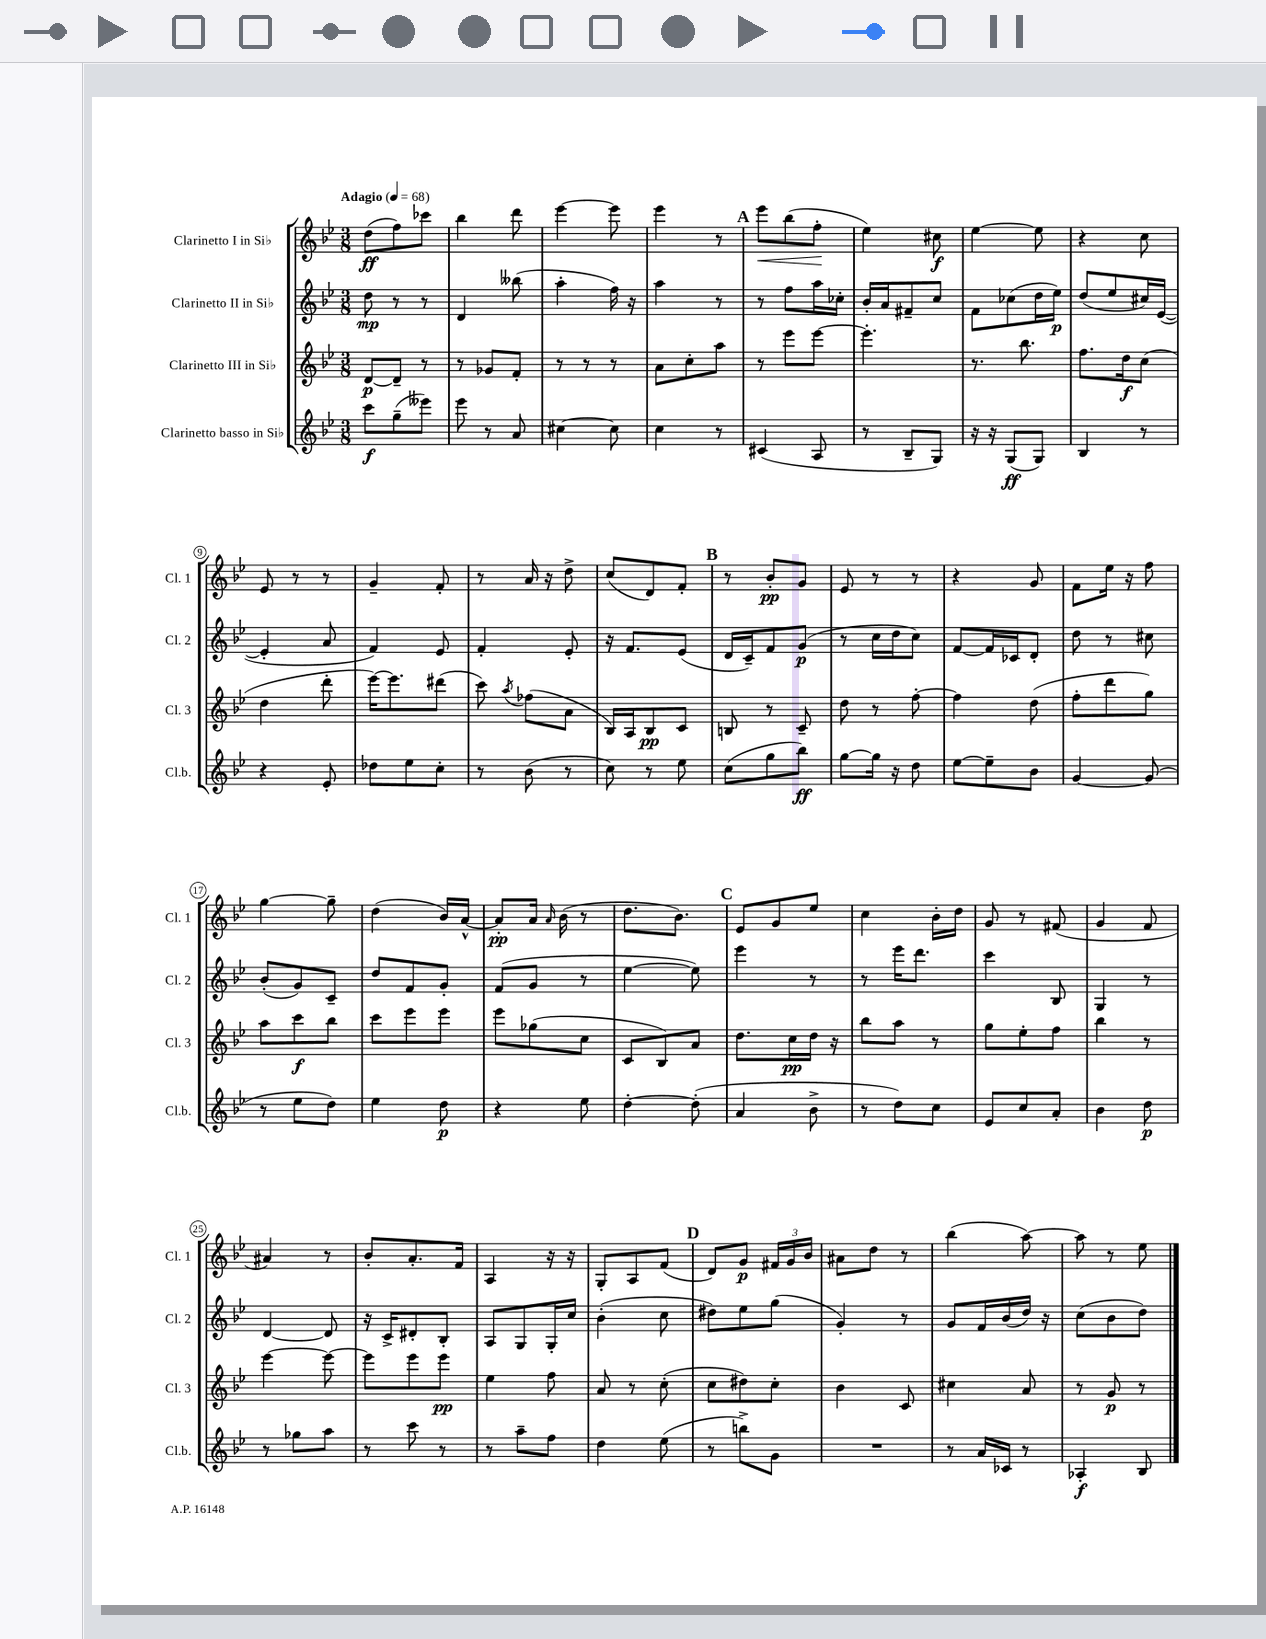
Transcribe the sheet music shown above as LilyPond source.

<<
\new StaffGroup <<
\new Staff = "s0" \with { instrumentName = "Clarinetto I in Sib" shortInstrumentName = "Cl. 1" } {
    \clef treble \key bes \major \numericTimeSignature \time 3/8 \tempo "Adagio" 4 = 68
    \autoBeamOff d''8[\ff( f''8) ces'''8] |
    bes''4 d'''8 |
    ees'''4~ ees'''8 |
    ees'''4 r8 |
    \mark \markup { \bold "A" } ees'''8[\< bes''8( f''8]-.\! |
    ees''4) cis''8\f |
    ees''4~ ees''8 |
    r4 c''8 |
    ees'8 r8 r8 |
    g'4-- f'8-. |
    r8 a'16 r16 d''8-> |
    c''8[( d'8) f'8]-. |
    \mark \markup { \bold "B" } r8 bes'8[-.\pp g'8] |
    ees'8 r8 r8 |
    r4 g'8 |
    f'8[ ees''16] r16 f''8 |
    g''4~ g''8-- |
    d''4( bes'16[) a'16]~-^ |
    a'8[-.\pp a'16] \grace { a'16 } bes'16( r8 |
    d''8.[ bes'8.]) |
    \mark \markup { \bold "C" } ees'8[ g'8 ees''8] |
    c''4 bes'16[-. d''16] |
    g'8 r8 fis'8( |
    g'4 f'8 |
    ais'4) r8 |
    bes'8[-. a'8.-. f'16] |
    a4 r16 r16 |
    g8[-. a8 f'8]( |
    \mark \markup { \bold "D" } d'8[) g'8]\p \tuplet 3/2 { fis'16[ g'16 bes'16] } |
    ais'8[ d''8] r8 |
    bes''4( a''8~) |
    a''8 r8 ees''8 \bar "|." |
}
\new Staff = "s1" \with { instrumentName = "Clarinetto II in Sib" shortInstrumentName = "Cl. 2" } {
    \clef treble \key bes \major \numericTimeSignature \time 3/8
    \autoBeamOff d''8\mp r8 r8 |
    d'4 beses''8( |
    a''4-. f''16) r16 |
    a''4 r8 |
    \mark \markup { \bold "A" } r8 f''8[ a''16 ces''16]-. |
    bes'16[-. a'16 fis'8-- c''8] |
    f'8[ ces''8( d''16 ees''16]\p) |
    d''8[( ees''8 cis''16) ees'16]~( |
    ees'4-. a'8 |
    f'4) ees'8 |
    f'4-. ees'8-. |
    r16 f'8.[ ees'8]( |
    \mark \markup { \bold "B" } d'16[ c'16--) f'8 g'8]\p( |
    r8 c''16[ d''16 c''8]) |
    f'8[~ f'16 ces'16 d'8]-. |
    d''8 r8 cis''8 |
    bes'8[-.( g'8) c'8]-- |
    d''8[ f'8 g'8]-. |
    f'8[( g'8] r8 |
    ees''4~ ees''8) |
    \mark \markup { \bold "C" } ees'''4 r8 |
    r8 ees'''16[ d'''8.] |
    c'''4 bes8 |
    g4 r8 |
    d'4~ d'8 |
    r16 c'16[-> dis'8-. bes8]-. |
    a8[ g8 g16-. c''16] |
    bes'4-.( c''8 |
    \mark \markup { \bold "D" } dis''8[) ees''8 g''8]( |
    g'4-.) r8 |
    g'8[ f'16 bes'16( d''16]) r16 |
    c''8[( bes'8 d''8]) \bar "|." |
}
\new Staff = "s2" \with { instrumentName = "Clarinetto III in Sib" shortInstrumentName = "Cl. 3" } {
    \clef treble \key bes \major \numericTimeSignature \time 3/8
    \autoBeamOff d'8[~\p d'8]-- r8 |
    r8 ges'8[ f'8]-. |
    r8 r8 r8 |
    a'8[ c''8-. a''8] |
    \mark \markup { \bold "A" } r8 ees'''8[ ees'''8]~ |
    ees'''4.-. |
    r8. bes''8. |
    f''8.[ d''16\f c''8]( |
    d''4 d'''8-. |
    ees'''16[~) ees'''8. dis'''8]( |
    c'''8) \acciaccatura { a''8 } fes''8[( a'8] |
    bes16[) a16 bes8\pp c'8] |
    \mark \markup { \bold "B" } b8 r8 c'8-- |
    d''8 r8 f''8~-. |
    f''4 d''8( |
    f''8[-. d'''8 g''8]) |
    a''8[ c'''8\f bes''8] |
    c'''8[ ees'''8 ees'''8] |
    ees'''8[ ges''8( c''8] |
    c'8[ bes8) a'8] |
    \mark \markup { \bold "C" } d''8.[ c''16\pp d''16] r16 |
    bes''8[ a''8] r8 |
    g''8[ ees''8-. f''8] |
    bes''4 r8 |
    ees'''4~ ees'''8~ |
    ees'''8[ ees'''8 ees'''8]\pp |
    ees''4 f''8 |
    a'8 r8 c''8-.( |
    \mark \markup { \bold "D" } c''8[ dis''8) c''8]-. |
    bes'4 c'8 |
    cis''4 a'8 |
    r8 g'8\p r8 \bar "|." |
}
\new Staff = "s3" \with { instrumentName = "Clarinetto basso in Sib" shortInstrumentName = "Cl.b." } {
    \clef treble \key bes \major \numericTimeSignature \time 3/8
    \autoBeamOff c'''8[\f g''8--( eeses'''8]) |
    ees'''8 r8 a'8 |
    cis''4~ cis''8 |
    c''4 r8 |
    \mark \markup { \bold "A" } cis'4( a8 |
    r8 bes8[-- g8]) |
    r16 r16 g8[\ff( g8]) |
    bes4 r8 |
    r4 ees'8-. |
    des''8[ ees''8 c''8]-. |
    r8 bes'8( r8 |
    c''8) r8 ees''8 |
    \mark \markup { \bold "B" } c''8[( g''8 bes''8]\ff) |
    g''8[~ g''16] r16 d''8 |
    ees''8[~ ees''8-- bes'8] |
    g'4~ g'8( |
    r8 ees''8[ d''8]) |
    ees''4 d''8\p |
    r4 ees''8 |
    d''4~-. d''8-.( |
    \mark \markup { \bold "C" } a'4 bes'8-> |
    r8 d''8[) c''8] |
    ees'8[ c''8 a'8]-. |
    bes'4 d''8\p |
    r8 ges''8[ a''8] |
    r8 c'''8 r8 |
    r8 a''8[-- f''8] |
    d''4 ees''8( |
    \mark \markup { \bold "D" } r8 b''8[->) g'8] |
    R4. |
    r8 a'16[ ces'16] r8 |
    aes4-.\f bes8 \bar "|." |
}
>>
>>
\layout { \context { \Score \override BarNumber.stencil = #(make-stencil-circler 0.1 0.3 ly:text-interface::print) } }
